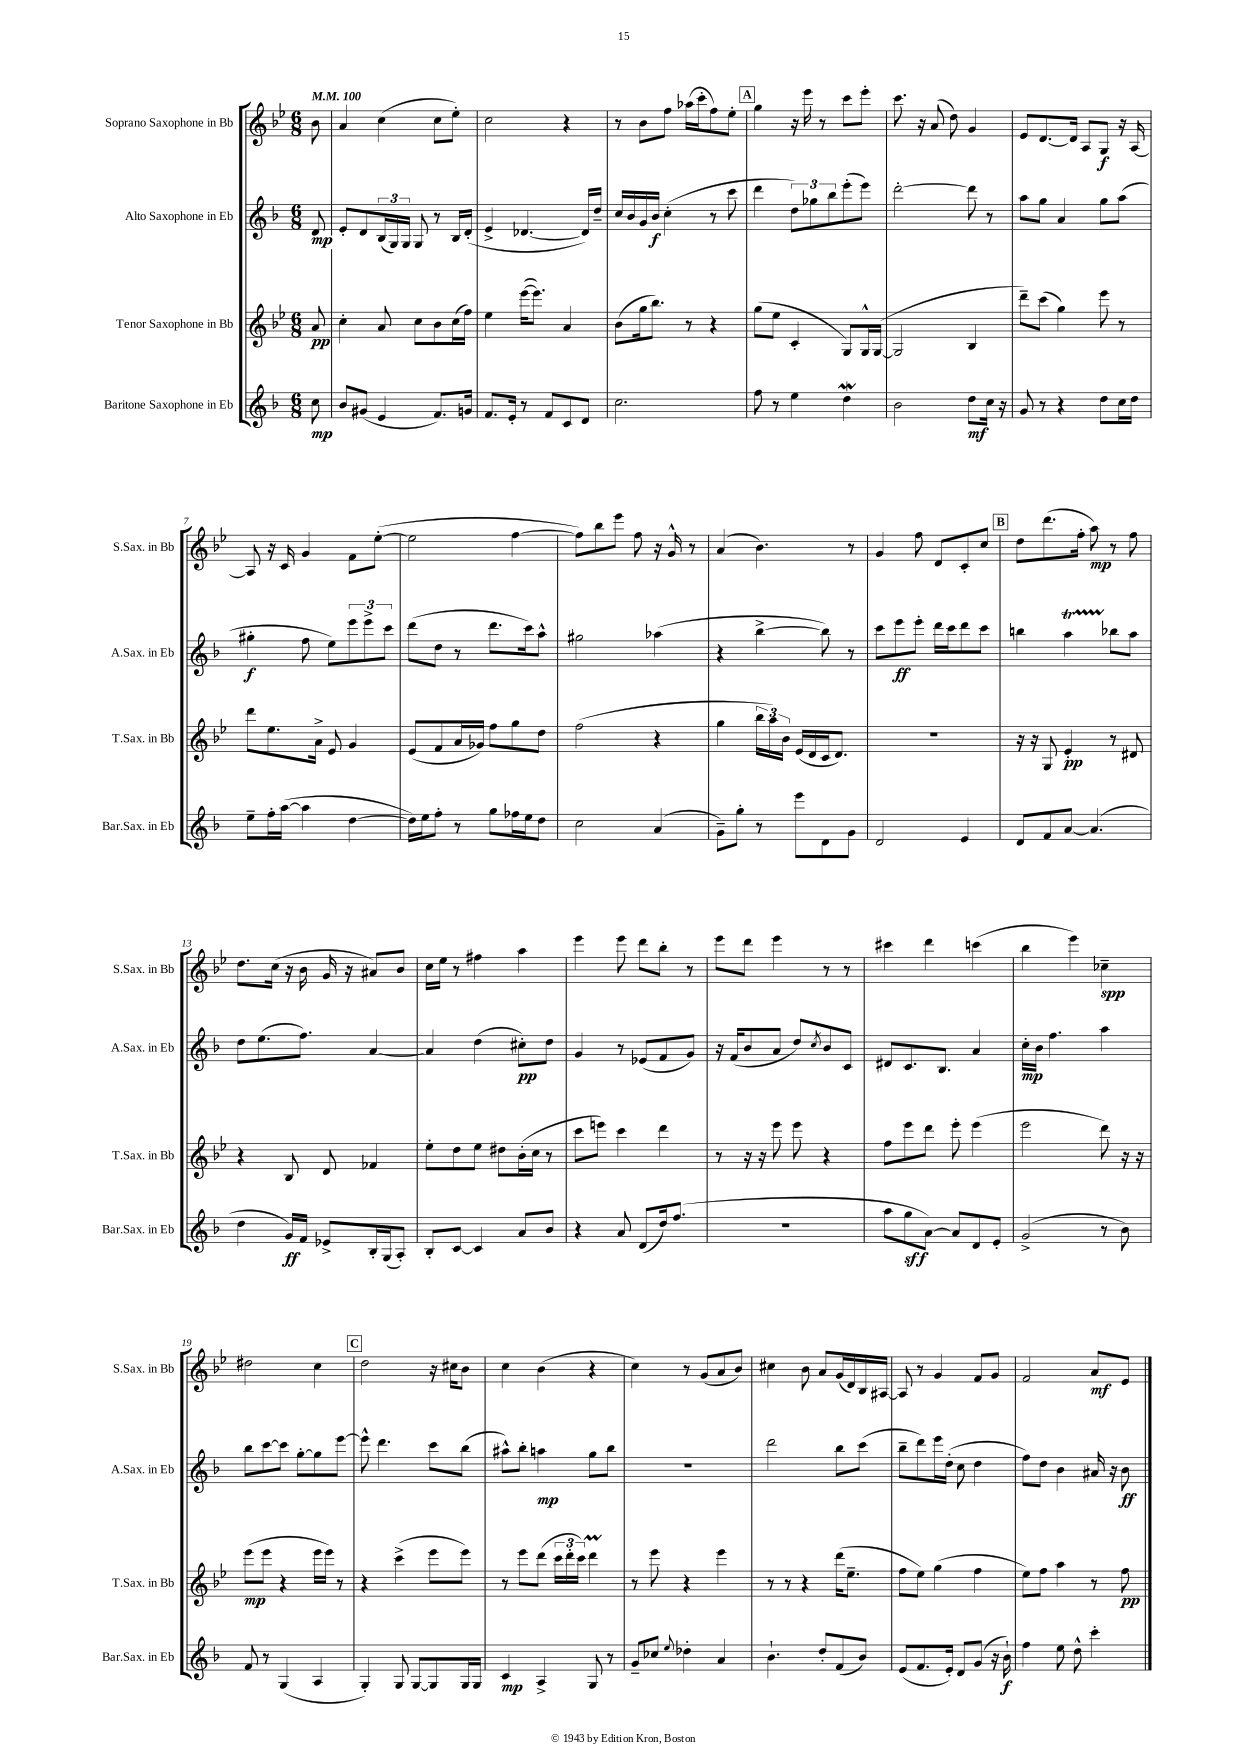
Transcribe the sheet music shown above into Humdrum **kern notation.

**kern	**kern	**kern	**kern
*staff4	*staff3	*staff2	*staff1
*clefG2	*clefG2	*clefG2	*clefG2
*k[b-]	*k[b-e-]	*k[b-]	*k[b-e-]
*M6/8	*M6/8	*M6/8	*M6/8
*MM100	*MM100	*MM100	*MM100
8cc\	8a/	8d/	8b-\
=	=	=	=
8b-/L	4cc'\	8e'/L	4a/
(8g#/J	.	8d/	.
4e/	8a/	(24B-/L	(4cc\
.	.	24G/)	.
.	.	24G/JJ	.
.	8cc\L	8G/	.
8.f/L)	8b-\	8r	8cc\L
.	(16cc\L	16B-/LL	8ee-'\J)
16g/Jk	16ff\JJ)	(16d'/JJ	.
=	=	=	=
8.f/L	4ee-\	4e^/	2cc\
16e'/Jk	.	.	.
8r	([16eee-\LK	[4.d-/	.
.	8.eee-\]J)	.	.
8f/L	.	.	.
8c/	4a/	.	4r
8d/J	.	16d-/]LL)	.
.	.	16dd~/JJ	.
=	=	=	=
2.cc\	(8b-\L	16cc/LL	8r
.	.	16b-/	.
.	16gg\k	16g/	8b-\L
.	8.bb-\J)	16b-/JJ	.
.	.	(4cc'\	8ff\J
.	8r	.	(16aa-\LL
.	.	.	16ccc'\J
.	4r	8r	8ff\)
.	.	8ccc\	8ee-'\J
=	=	=	=
8ff\	(8gg\L	4ddd\	4gg\
8r	8ee-\J	.	.
4ee\	4c'/	12dd\L)	16r
.	.	.	16eee-\
.	.	12gg-\	.
.	.	.	8r
.	.	12bb-\	.
4dd\	8G/L)	(8eee'\	8ccc\L
.	16G^^/L	8eee\J)	8eee-'\J
.	([16G/JJ	.	.
=	=	=	=
2b-\	2G/]	[2ddd'\	8.ccc\
.	.	.	16r
.	.	.	(8a/
.	.	.	8dd\)
8dd\L	4B-/	8ddd\]	4g/
16cc\Jk	.	8r	.
16r	.	.	.
=	=	=	=
8g/	8ddd~\L)	8aa\L	8e-/L
8r	(8ccc\J	8gg\J	[8.d/
4r	4gg\)	4a/	.
.	.	.	16d/]Jk
.	.	.	8A/L
8dd\L	8eee-\	8gg\L	8G/J
16cc\L	8r	(8aa\J	16r
16dd\JJ	.	.	[16A/
=	=	=	=
8ee~\L	8ddd\L	4gg#'\	8A/]
16ff'\L	8.ee-\	.	16r
([16aa\JJ	.	.	16c/
4aa\]	.	8ff\	4g/
.	16a^\Jk	.	.
.	8e-/	8ee\L)	.
[4dd\	4g/	12eee\	8f\L
.	.	12eee^\	.
.	.	.	([8ee-'\J
.	.	12ccc\J	.
=	=	=	=
16dd\]LL)	(8e-/L	(8ddd\L	2ee-\]
16ee\J	.	.	.
8ff'\J	8f/	8dd\J	.
8r	16a/L	8r	.
.	16g-/JJ)	.	.
8gg\L	8ff\L	8.ddd\L	.
16ff-\L	8gg\	.	[4ff\
16ee\J	.	16ccc\k)	.
8dd\J	8dd\J	8aa^^\J	.
=	=	=	=
2cc\	(2ff\	2gg#\	8ff\]L)
.	.	.	8bb-\
.	.	.	8eee-\J
.	.	.	8ff\
(4a/	4r	(4aa-\	16r
.	.	.	16g^^/
.	.	.	8r
=	=	=	=
8g~\L)	4gg\	4r	(4a/
8gg'\J	.	.	.
8r	24bb-\LL	[4bb-^\	4.b-\)
.	24aa\)	.	.
.	24b-\JJ	.	.
8eee\L	(16e-/LL	.	.
.	16d/	.	.
8d\	16c/J	8bb-\])	.
.	8.d/J)	.	.
8g\J	.	8r	8r
=	=	=	=
2d/	2.r	8ccc\L	4g/
.	.	8eee\	.
.	.	8eee'\J	8ff\
.	.	16ddd\LL	8d/L
.	.	16ccc\J	.
4e/	.	8ddd\	8c'/
.	.	8ccc\J	8cc/J
=	=	=	=
8d/L	16r	4bb\	8dd\L
.	16r	.	.
8f/	8G/	.	(8.ddd\
[8a/J	4e-'/	4aa\	.
.	.	.	16ff'\Jk
(4.a/]	.	.	8aa\)
.	8r	8bb-\L	8r
.	8d#/	8aa\J	8ff\
=	=	=	=
4dd\	4r	8dd\L	8.dd\L
.	.	(8.ee\	.
.	.	.	(16cc\Jk
16g/LL)	8B-/	.	16r
16f/JJ	.	8.ff\J)	16b-\
8e-^/L	8d/	.	16g/
.	.	.	16r
16B-'/L	4f-/	[4a/	8a#/L)
(16G/J	.	.	.
8A'/J)	.	.	8b-/J
=	=	=	=
8B-'/L	8ee-'\L	4a/]	16cc\LL
.	.	.	16ee-\JJ
[8c/J	8dd\	.	8r
4c/]	8ee-\J	(4dd\	4ff#\
.	8dd#\L	.	.
8a/L	(16b-'\L	8cc#'\L)	4aa\
.	16cc\JJ	.	.
8b-/J	8r	8dd\J	.
=	=	=	=
4r	8ccc\L	4g/	4eee-\
.	8eee\J)	.	.
8a/	4ccc\	8r	8eee-\
(8d/L	.	(8e-/L	8ddd\L
16dd/k)	4ddd\	8f/	8bb-'\J
(8.ff/J	.	.	.
.	.	8g/J)	8r
=	=	=	=
2.r	8r	16r	8eee-\L
.	.	(16f/LK	.
.	16r	8b-/	8ddd\J
.	16r	.	.
.	8eee-\	8a/J	4eee-\
.	8eee-\	8dd/L)	.
.	.	8qcc/	.
.	4r	8b-/	8r
.	.	8c/J	8r
=	=	=	=
8aa\L	8ff\L	8d#/L	4ccc#\
8gg\	8eee-\	8.c/	.
[8a\J)	8ddd\J	.	4ddd\
.	.	8.B-/J	.
8a/]L	8eee-'\	.	.
8d/	(4eee-\	4a/	(4ccc\
8e'/J	.	.	.
=	=	=	=
(2g^/	2eee-\	16cc'\LL	4bb-\
.	.	16b-\JJ	.
.	.	4.ff\	.
.	.	.	4eee-\)
8r	8ddd\)	4aa\	4cc-~\
8b-\)	16r	.	.
.	16r	.	.
=	=	=	=
8f/	(8eee-\L	8bb-\L	2dd#\
8r	8eee-\J	[8ccc\	.
(4G/	4r	8ccc\]J	.
.	.	[8gg'\L	.
4A/	16eee-\LL	8gg\]	4cc\
.	16eee-\JJ)	.	.
.	8r	[8eee\J	.
=	=	=	=
4G'/)	4r	8eee^^\]	2dd\
.	.	4.ddd\	.
8G/	(4ccc^\	.	.
[8G/L	.	.	.
8G/]	8eee-\L	8ccc\L	16r
.	.	.	16cc#\LK
16G/L	8eee-\J)	(8bb-\J	8b-\J
16G/JJ	.	.	.
=	=	=	=
4c/	8r	8aa#^^\L)	4cc\
.	8eee-\L	8bb-'\J	.
4A^/	(8ddd\J	4aa\	(4b-\
.	24ccc\LL	.	.
.	24ddd'\	.	.
.	24ccc\JJ)	.	.
8G/	4ddd\	8gg\L	4r
8r	.	8bb-\J	.
=	=	=	=
8g~/L	8r	2.r	4cc\)
8cc-/J	8eee-\	.	.
8qqee/	.	.	.
4dd-'\	4r	.	8r
.	.	.	(8g/L
4a/	4eee-\	.	8a/
.	.	.	8b-/J)
=	=	=	=
4.b-`\	8r	2ddd\	4cc#\
.	8r	.	.
.	4r	.	8b-\
8dd'/L	.	.	8a/L
(8f/	(16ddd\LK	8bb-\L	(16g/L
.	8.ee-~\J	.	16d/)
8b-/J)	.	(8ccc\J	16B-/
.	.	.	[16A#/JJ
=	=	=	=
(8e/L	8ff\L	8bb-~\L	8A#/]
8.f/	8ee-\J)	8ddd\)	8r
.	(4gg\	16eee\L	4g/
16e'/Jk)	.	(16dd'\JJ	.
8d/L	.	8cc\	.
(8g/J	4ff\	4dd\	8f/L
16r	.	.	8g/J
16b-`\)	.	.	.
=	=	=	=
4ff\	8ee-\L)	8ff\L)	2f/
.	8ff\J	8dd\J	.
8ee\	4aa\	4b-\	.
8dd^^\	.	.	.
4ccc'\	8r	16a#/	8a/L
.	.	16r	.
.	8ff\	8b-\	8e-/J
==	==	==	==
*-	*-	*-	*-
